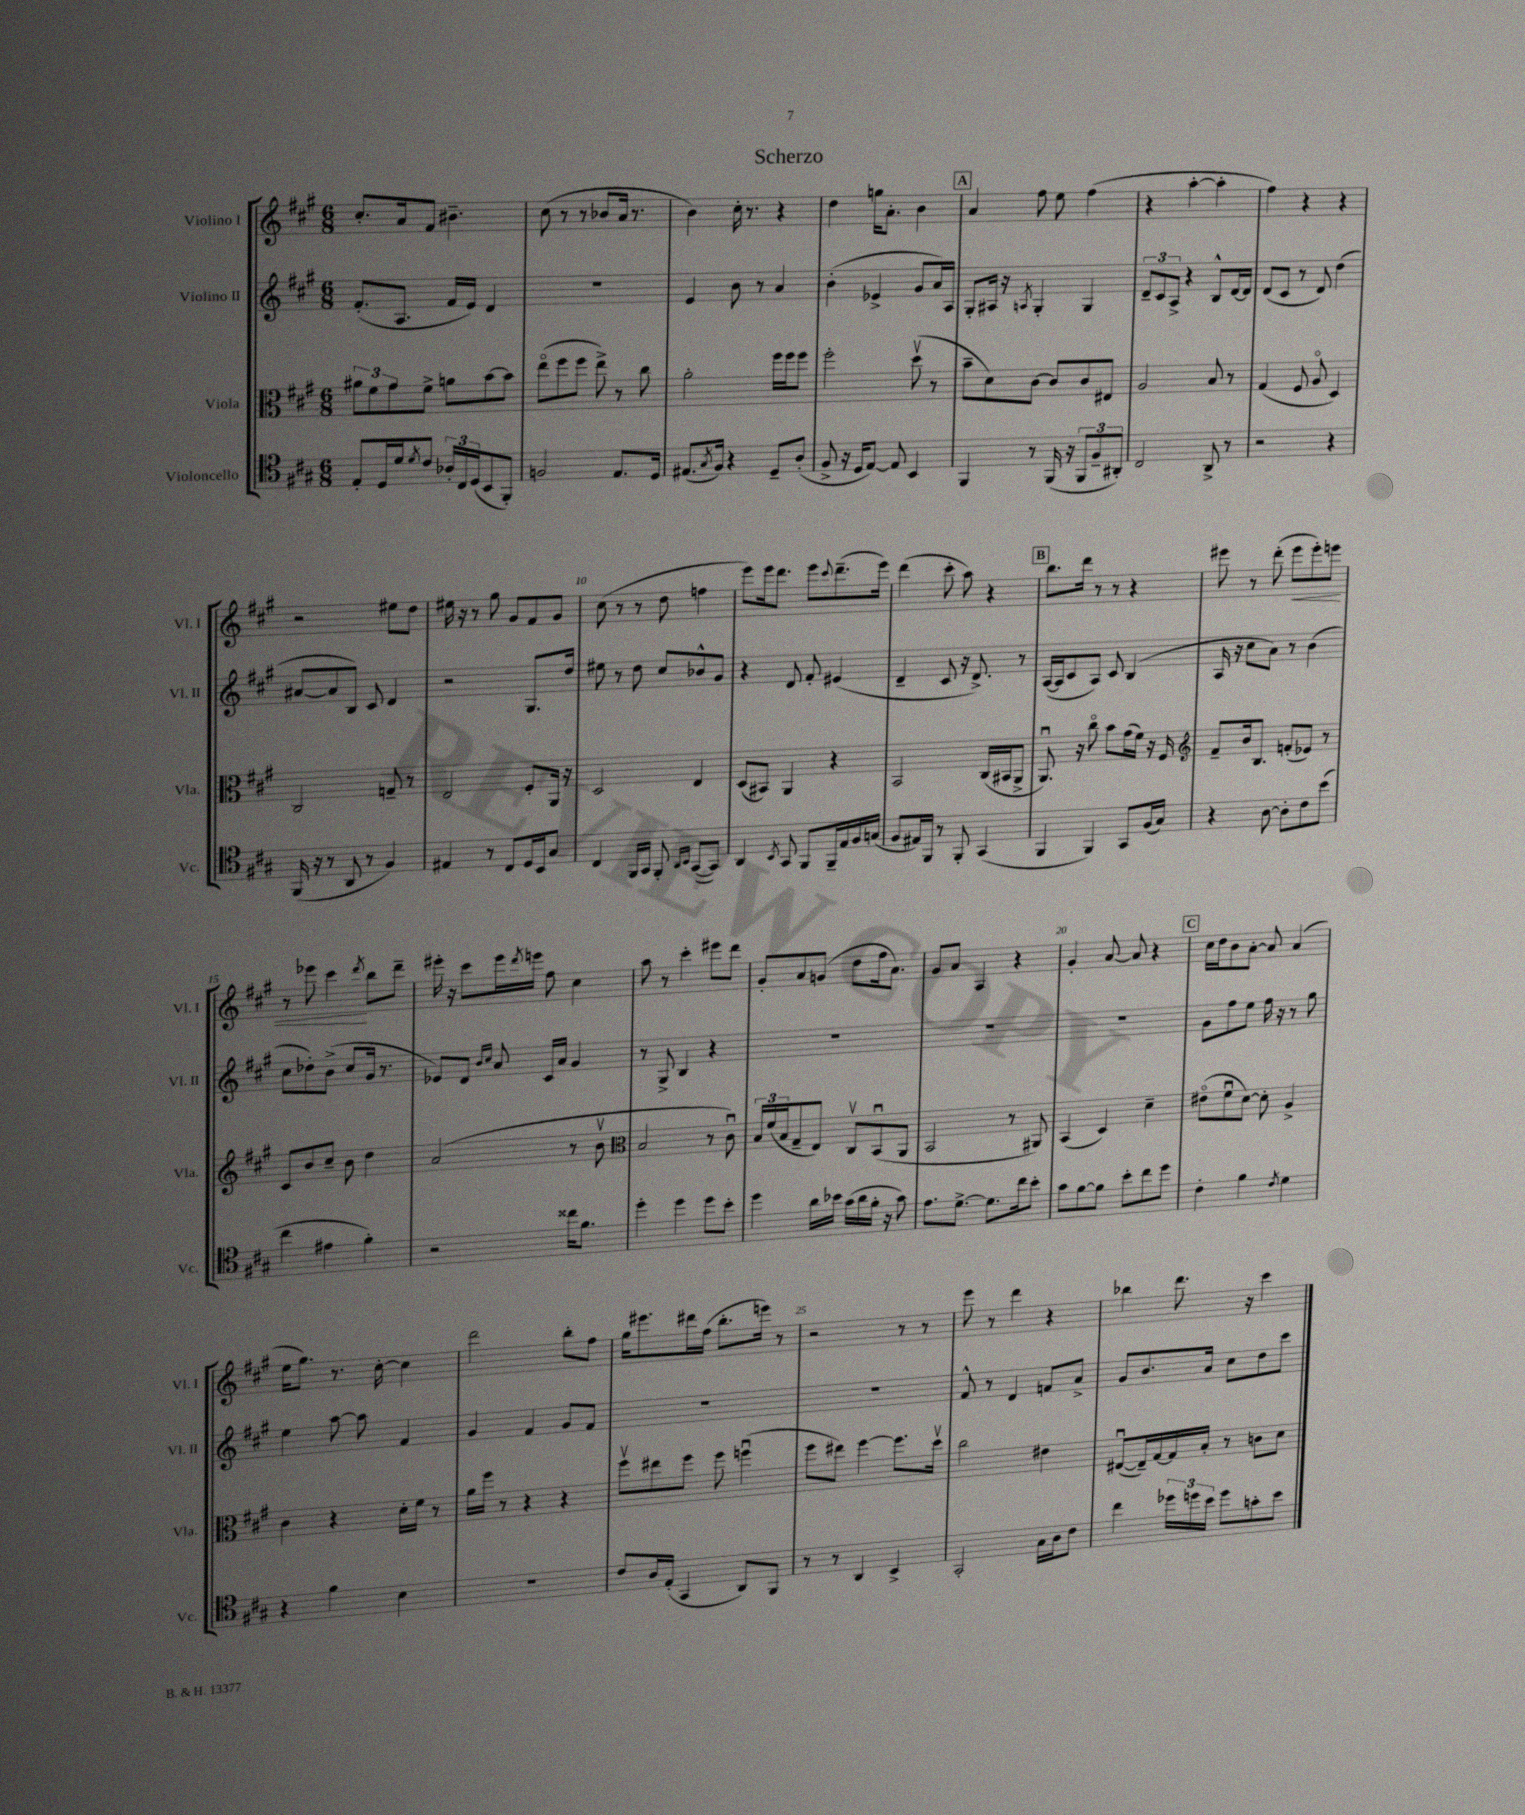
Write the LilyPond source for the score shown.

\header { title = "Scherzo" }
<<
\new StaffGroup <<
\new Staff = "s0" \with { instrumentName = "Violino I" shortInstrumentName = "Vl. I" } {
    \clef treble \key a \major \numericTimeSignature \time 6/8
    cis''8.-. a'16 fis'8 bis'4.-- |
    cis''8( r8 r8 bes'8 a'16 r8. |
    b'4) cis''16-. r8. r4 |
    d''4 g''16 a'8.-. b'4 |
    \mark \markup { \box "A" } a'4 fis''8 e''8 fis''4( |
    r4 a''4~-. a''4-. |
    fis''4) r4 r4 |
    r2 eis''8 d''8 |
    eis''16 r16 r8 gis''8 gis'8 fis'8 gis'8 |
    cis''8( r8 r8 d''8 f''4 |
    e'''8) e'''16 d'''8. e'''8 \appoggiatura { cis'''8 } d'''8.--( e'''16) |
    d'''4( cis'''8-. a''8) r4 |
    \mark \markup { \box "B" } b''8. d'''16 r8 r8 r4 |
    eis'''8 r8 d'''8-.( eis'''8\< eis'''8-.) e'''8 |
    r8 ees'''8 cis'''4\! \acciaccatura { d'''8 } b''8 d'''8-- |
    eis'''16-. r16 cis'''8 eis'''16 \acciaccatura { d'''8 } e'''16 fis''8 cis''4 |
    a''8 r8 cis'''4-. eis'''8 d'''8 |
    gis'8-. a'8 g'8( d''8 fis''16 a'8.) |
    gis'8 a'8 a4 r4 |
    gis'4-. a'8~ a'8 r4 |
    \mark \markup { \box "C" } cis''16 d''16 b'8 a'8~-. a'8 a'4( |
    e''16 gis''8.) r8. cis''16~-. cis''4 |
    d'''2 b''8-. fis''8 |
    gis''16 eis'''8. dis'''16 fis''16( b''8.-. e'''16) r8 |
    r2 r8 r8 |
    e'''8 r8 d'''4 r4 |
    bes''4 d'''8. r16 cis'''4 \bar "|." |
}
\new Staff = "s1" \with { instrumentName = "Violino II" shortInstrumentName = "Vl. II" } {
    \clef treble \key a \major \numericTimeSignature \time 6/8
    fis'8.-.( a8. fis'16 e'16) d'4 |
    R2. |
    e'4 b'8 r8 a'4 |
    b'4-.( ees'4-> gis'8 a'16) a16 |
    \mark \markup { \box "A" } gis8-. ais16 r16 \acciaccatura { a8 } gis4-. gis4 |
    \tuplet 3/2 { d'8-- cis'8 a8-> } r4 b8-^ d'16~ d'16 |
    d'8( cis'8 r8 d'8) d''4( |
    ais'8~ ais'8 b8) cis'8 d'4 |
    r2 gis8. d''16 |
    eis''8 r8 d''8 cis''8 bes'8-^ gis'8 |
    r4 d'8 fis'8-. eis'4( |
    d'4-- cis'8 r16 d'8.->) r8 |
    \mark \markup { \box "B" } a16~( a16 cis'8 a8) cis'8 b4( |
    a16 r16 cis''8 a'8) r8 b'4( |
    cis''8 des''8-.) b'8->( cis''8 gis'16 r8. |
    ees'8) d'8 \grace { b'16 cis''16 } a'8 cis'16 a'16 gis'4 |
    r8 gis8-> b4 r4 |
    R2. |
    R2. |
    R2. |
    \mark \markup { \box "C" } gis'8 fis''8 e''8 fis''16 r16 r8 gis''8 |
    e''4 a''8~ a''8 fis'4 |
    gis'4 fis'4 gis'8 fis'8 |
    R2. |
    R2. |
    fis'8-^ r8 d'4 f'8 a'8-> |
    gis'8 b'8. a'16 cis''8 d''8 cis'''8 \bar "|." |
}
\new Staff = "s2" \with { instrumentName = "Viola" shortInstrumentName = "Vla." } {
    \clef alto \key a \major \numericTimeSignature \time 6/8
    \tuplet 3/2 { ais'8 fis'8 gis'8 } fis'8-> a'8 b'8~ b'8 |
    e''8\flageolet( fis''8 fis''8 e''8->) r8 cis''8 |
    a'2-. fis''16 fis''16 fis''8 |
    fis''2-. d''8\upbow( r8 |
    \mark \markup { \box "A" } b'8-- d'8) cis'8~ cis'8 cis'8 eis8 |
    a2 b8 r8 |
    gis4( fis8 a8\flageolet d4) |
    cis2 g8-- r8 |
    e2 fis8-. a,16 r16 |
    d2 e4 |
    d8( bis,8) a,4 r4 |
    b,2 cis16( bis,16 a,8-> |
    \mark \markup { \box "B" } a,8.\downbow) r16 cis''8\flageolet b'8 gis'16( fis'16) r16 fis16 |
    \clef treble fis'8-- b'16 b8. f'8-.( ees'8) r8 |
    cis'8 b'8 cis''8-- b'8 d''4 |
    a'2( r8 b'8\upbow |
    \clef alto b2 r8 cis'8\downbow) |
    \tuplet 3/2 { b16 fis'16( b16 } gis8-- e8) cis8\upbow b,8\downbow( a,8 |
    b,2 r8 ais,8) |
    b,4( d4) d'4-- |
    \mark \markup { \box "C" } eis'8\flageolet( fis'8\downbow d'8~) d'8-. a4-> |
    cis'4 r4 d'16-. fis'16 r8 |
    a'16 fis''16 r8 r4 r4 |
    fis''8\upbow eis''8 fis''8 fis''8 f''4\downbow( |
    fis''8 eis''8) fis''4~ fis''8. d''16\upbow |
    cis''2 eis'4 |
    eis8~\downbow( eis16--) gis16~ gis16 b16-. r8 c'8 d'8 \bar "|." |
}
\new Staff = "s3" \with { instrumentName = "Violoncello" shortInstrumentName = "Vc." } {
    \clef tenor \key a \major \numericTimeSignature \time 6/8
    e8-. d16 d'16 \acciaccatura { d'8 } cis'8 \tuplet 3/2 { aes16-. cis16 d16( } b,8 fis,8-.) |
    f2 e8. d16 |
    eis8.( \acciaccatura { gis8 } fis16) r4 d8-- a8-.( |
    fis8-> r16 d16 e8~) e8 b,4 |
    \mark \markup { \box "A" } fis,4 r8 fis,16( r16 \tuplet 3/2 { fis,8 fis8-- ais,8-.) } |
    cis2 a,8-> r8 |
    r2 r4 |
    fis,16( r16 r8 a,8 r8 fis4) |
    eis4 r8 cis8 d16 b,16 gis8 |
    cis4 fis,16 gis,16 fis,8-. \grace { a,16 b,16 } gis,8~( gis,8) |
    a,4 \acciaccatura { b,8 } gis,8 fis,8 fis,16-- e16 fis16 g16( |
    fis8 eis16) fis,16 r8 fis,8-. gis,4( |
    \mark \markup { \box "B" } fis,4 fis,4) gis,8 fis16( gis16) |
    r4 a8~ a8-. cis'8 b'8( |
    cis''4 eis'4 fis'4-.) |
    r2 cisis''16 fis'8. |
    d''4-. d''4 d''8 b'8-. |
    d''4 a'16 bes'16 gis'16( a'16 fis'16-. r16 gis'8) |
    e'8. d'8.~-> d'8. cis''16 b'8-. |
    gis'8 fis'8~ fis'8 b'8-. cis''8 d''8 |
    \mark \markup { \box "C" } cis'4-. fis'4 \acciaccatura { cis'8 } d'4 |
    r4 fis'4 b4 |
    R2. |
    cis'8 a16 e16-.( gis,4 a,8) fis,8 |
    r8 r8 a,4 b,4-> |
    gis,2-. gis16 a16 cis'8 |
    cis''4 \tuplet 3/2 { des''16 d''16 b'16 } d''8 g'8-. b'8 \bar "|." |
}
>>
>>
\layout { \context { \Score \override BarNumber.break-visibility = ##(#f #t #t) barNumberVisibility = #(every-nth-bar-number-visible 5) } }
